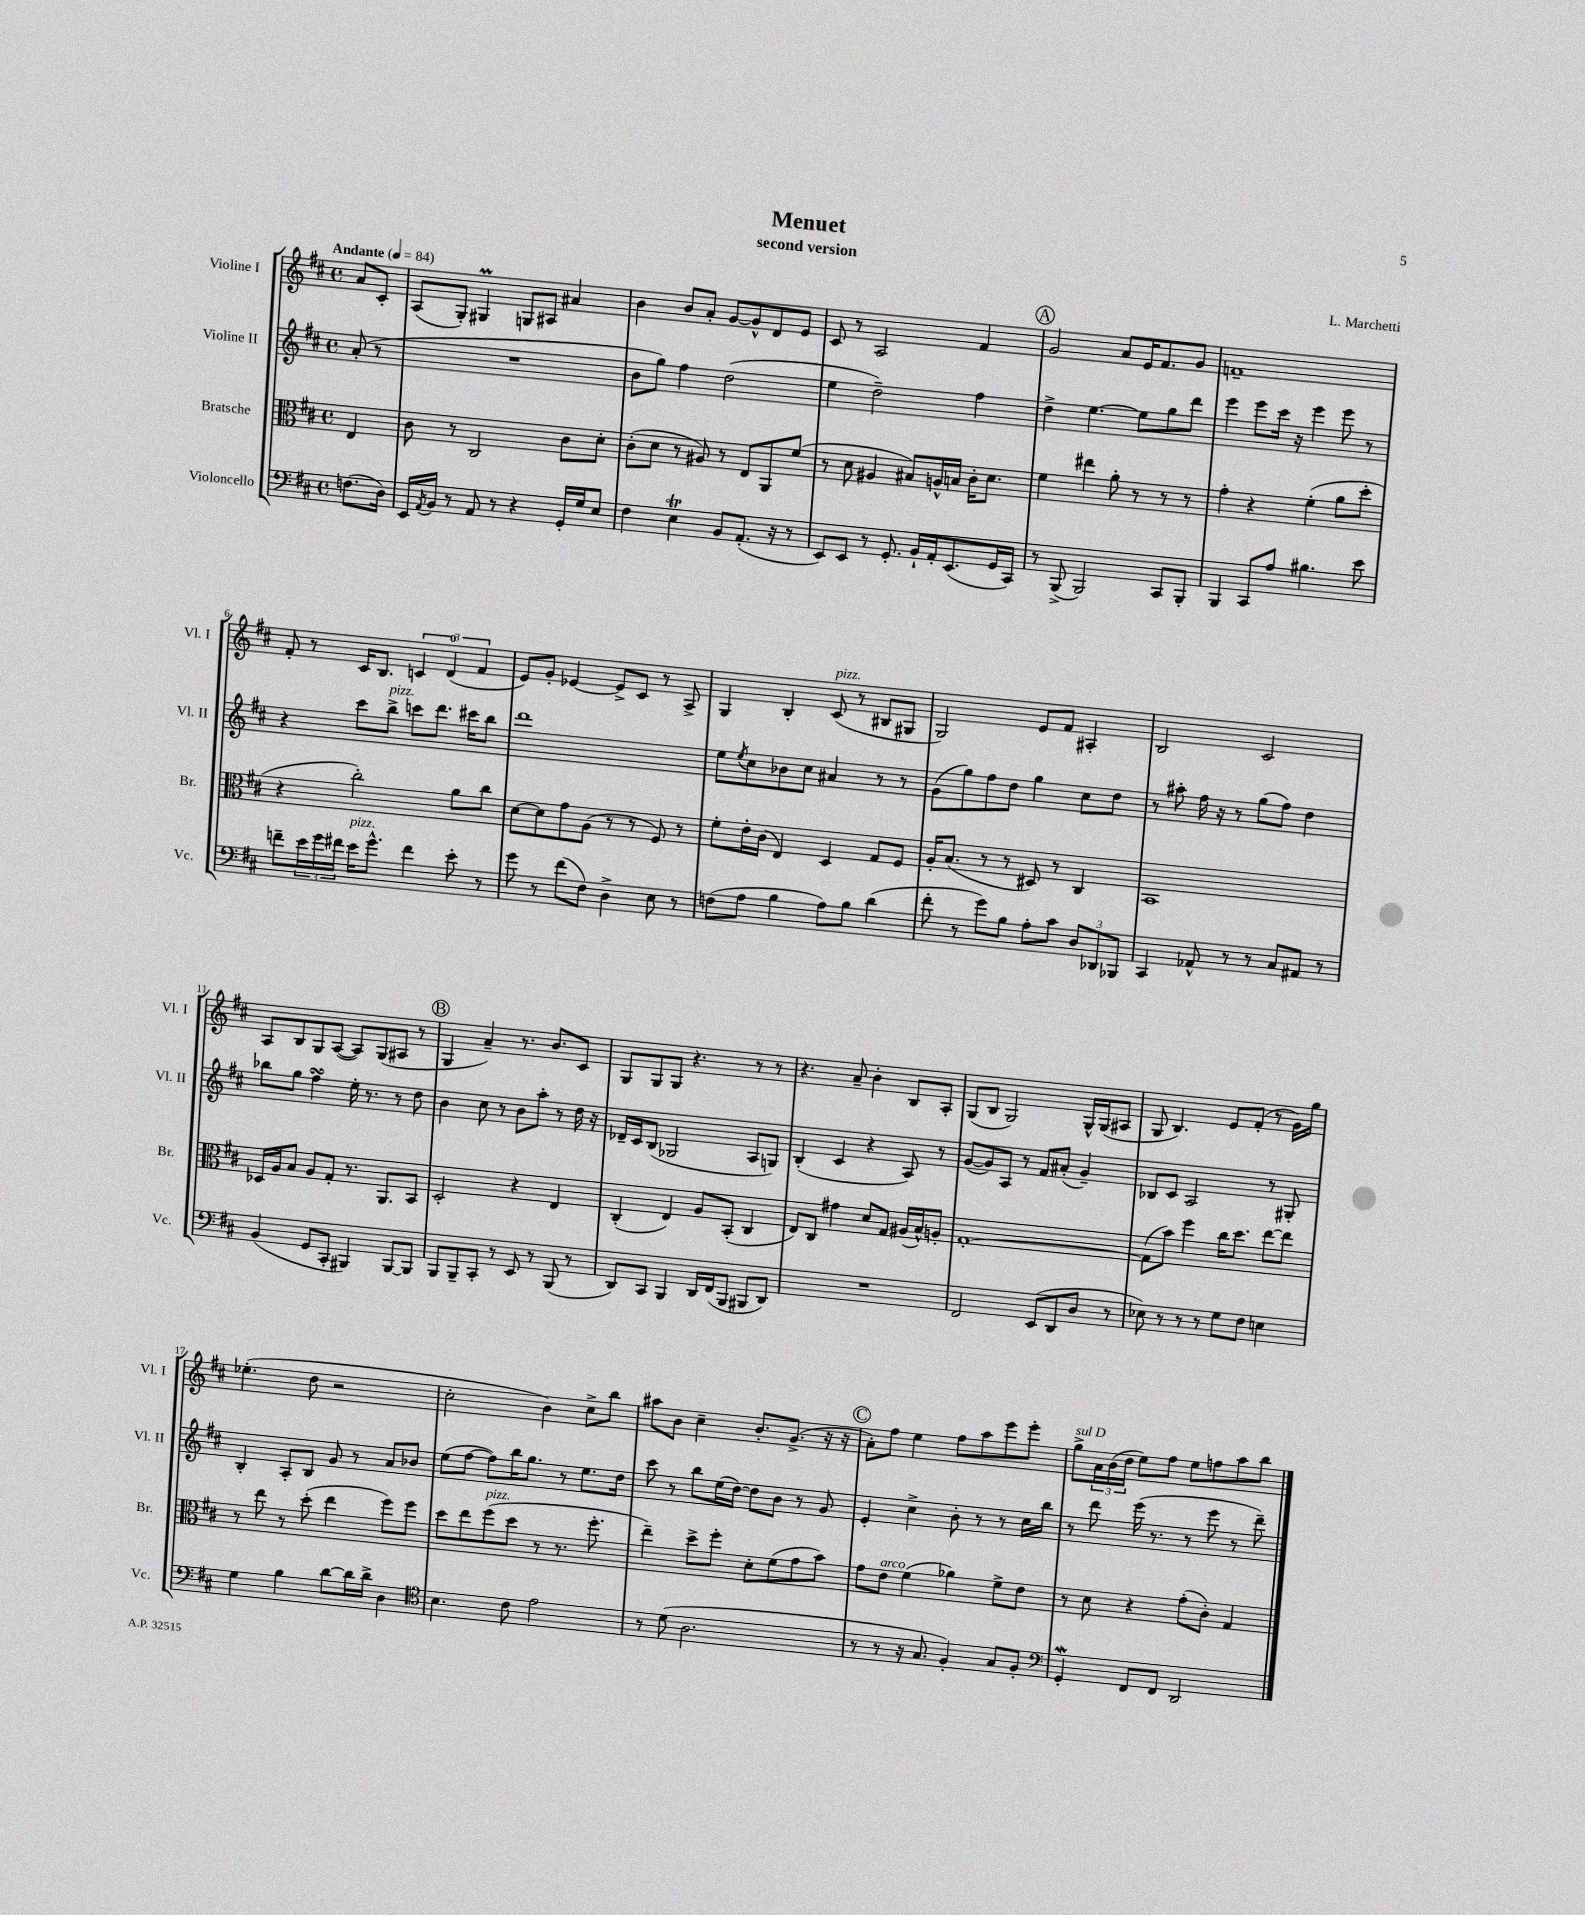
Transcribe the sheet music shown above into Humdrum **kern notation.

**kern	**kern	**kern	**kern
*part4	*part3	*part2	*part1
*staff4	*staff3	*staff2	*staff1
*I"Violoncello	*I"Bratsche	*I"Violine II	*I"Violine I
*I'Vc.	*I'Br.	*I'Vl. II	*I'Vl. I
*clefF4	*clefC3	*clefG2	*clefG2
*k[f#c#]	*k[f#c#]	*k[f#c#]	*k[f#c#]
*M4/4	*M4/4	*M4/4	*M4/4
*met(c)	*met(c)	*met(c)	*met(c)
*MM84	*MM84	*MM84	*MM84
=	=	=	=
!	!	!	!LO:TX:a:B:t=Andante
(8.Fn\L	4E/	(8a'/	8a/L
.	.	8r	8c#'/J
16D\Jk)	.	.	.
=1	=1	=1	=1
16EE/LL	8c#\	1r	(8A/L
8qAA/	.	.	.
16BB/JJ	.	.	.
8r	8r	.	8G'/J)
8AA/	2C#/	.	4G#Xm/
8r	.	.	.
4r	.	.	8Gn/L
.	.	.	8A#X/J
16GG'/LL	8c#\L	.	4a#X/
16G/J	.	.	.
8E/J	8d'\J	.	.
=2	=2	=2	=2
4F#\	(8c#'\L	8b\L	4b\
.	8d\J	8gg\J)	.
4ET\	8r	4ff#\	8b/L
.	8A#X/)	.	8a'/J
8BB/L	8r	(2dd\	[8g/L
(8.AA'/J	8E/L	.	8g^^/]
.	8AA/	.	8d/
16r	.	.	.
8r	(8f#/J	.	8e/J
=3	=3	=3	=3
8EE/L)	8r	4ee\	8c#/
8EE/J	8d\	.	8r
8r	4A#X/	2dd~\)	2A/
8.GG'/	.	.	.
.	8B#X/L)	.	.
16BB`/LL	.	.	.
16AA'/J	16An^^/L	.	.
(8.EE/	16Bn/JJ	.	.
.	16c#'\KL	4ff#\	4f#/
.	8.d\J	.	.
16GG/L	.	.	.
16CC#/JJ)	.	.	.
!!LO:REH:place=s1:t=A
=4	=4	=4	=4
8r	4f#\	4dd^\	2g/
(8BBB^/	.	.	.
2BBB/)	4ee#X\	[4.ee\	.
.	8a'\	.	8a/L
.	8r	8ee\L]	16e/K
.	.	.	8.f#/
8CC#/L	8r	8gg\	.
8BBB'/J	8r	8ddd\J	8g/J
=5	=5	=5	=5
4BBB/	4g'\	4eee\	1fn~
8CC#/L	4r	8eee\L	.
8A/J	.	16ccc#\Jk	.
.	.	16r	.
4.B#X\	(4f#'\	4eee\	.
.	8a\L	8eee\	.
8e\	8dd'\J	8r	.
!!LO:LB:g=z
=6	=6	=6	=6
8fn~\L	4r	4r	8f#'/
24e\L	.	.	8r
24g\	.	.	.
24f#X\JJ	.	.	.
!LO:TX:a:i:t=pizz.	!	!	!
16e\KL	2cc#'\)	8ccc#\L	16c#/KL
8.g^^\J	.	.	8.B/J
!	!	!LO:TX:a:i:t=pizz.	!
.	.	8bb^\J	.
4f#\	.	8cccn\L	6cn/
.	.	8.ddd\J	.
.	.	.	(6d/
8e'\	8a\L	.	.
.	.	16ccc#X\KL	.
.	.	.	6f#/
8r	8cc#\J	8bb\J	.
=7	=7	=7	=7
8g\	[8d\L	1ddd	8e/L)
8r	8d\]	.	8g'/J
(8f#\L	8g\	.	[4e-X/
8F#\J)	(8A\J	.	.
4D^\	8r	.	8e-^/L]
.	8r	.	8c#/J
8E\	8F#/)	.	8r
8r	8r	.	8A^/
=8	=8	=8	=8
(8Fn\L	8f#'\L	8ee\L	4G/
.	.	8qee/	.
8A\J	16e'\L	8cc#\	.
.	(16c#\JJ	.	.
4B\	4E/)	8b-X\	4B'/
.	.	8cc#\J	.
!	!	!	!LO:TX:a:i:t=pizz.
8A\L)	4D/	4a#X/	(8c#/
8B\J	.	.	8r
(4d\	8G/L	8r	8B#X/L
.	8F#/J	8r	8G#X/J
=9	=9	=9	=9
8f#'\	16A'/KL	(8g\L	2G/)
.	(8.B/J	.	.
8r	.	8gg\)	.
8g\L)	8r	8ff#\	.
8B\J	8r	8dd\J	.
8A'\L	8D#X/)	4gg\	8e/L
8c#\J	8r	.	8f#/J
12D/L	4C#/	8cc#\L	4A#X'/
12DD-X/	.	.	.
.	.	8dd\J	.
12BBB-X/J	.	.	.
=10	=10	=10	=10
4CC#/	1BB	8r	2B/
.	.	8aa#X'\	.
8AA-X^^/	.	16ff#\	.
.	.	16r	.
8r	.	8r	.
8r	.	(8gg\L	2c#/
8C#/L	.	8ff#\J)	.
8AA#X/J	.	4dd\	.
8r	.	.	.
!!LO:LB:g=z
=11	=11	=11	=11
(4BB/	16D-X/LL	8bb-X\L	8A/L
.	16A/J	.	.
.	8B/J	8gg\J	8B/
8GG/L	8A/L	4ff#sSsS\	8G/
8CC#'/J	8G'/J	.	([8A/J
4BBB#X/)	8.r	16ee'\	8A/L])
.	.	8.r	.
.	.	.	(8G/
.	8.AA/L	.	.
[8BBB#/L	.	8r	8A#X/J
8BBB#/J]	8BB/J	8dd\	8r
!!LO:REH:place=s1:t=B
=12	=12	=12	=12
8BBB/L	2D'/	4b\	4G/
8BBB~/	.	.	.
8CC#'/J	.	8cc#\	4a~/)
8r	.	8r	.
8EE/	4r	8b\L	8.r
8r	.	8aa'\J	.
.	.	.	8.b/L
(8BBB/	4E/	8r	.
8r	.	16dd\	8c#/J
.	.	16r	.
=13	=13	=13	=13
8DD/L)	(4C#'/	16d-X~/LL	8G/L
.	.	16c#/J	.
8CC#/J	.	(8B/J	8G/
4BBB/	4E/)	2G-X/	8G/J
.	.	.	4.r
16DD/LL	8A/L	.	.
(16FF#/J	.	.	.
8BBB/J	(8BB'/J	.	.
8BBB#X/L	4C#/	8A/L	8r
8DD/J)	.	8Gn/J)	8r
=14	=14	=14	=14
1r	8E/L)	(4B'/	4.r
.	8C#/J	.	.
.	4g#X\	4c#/	.
.	.	.	8a~/
.	8d/L	4r	4b'\
.	8G/J	.	.
.	(16A#X/LL	8A/)	8B/L
.	16B^^/J)	.	.
.	8An'/J	8r	8A'/J
=15	=15	=15	=15
2FF#/	[1G'	([8g/L	(8G/L
.	.	8g/])	8B/J
.	.	8A/J	2G/)
.	.	8r	.
(8EE/L	.	8f#/L	.
8DD/	.	(8a#X'/J	.
8D/J	.	4g~/)	16G^^/LL
.	.	.	(16G/J
8r	.	.	8A#X/J
=16	=16	=16	=16
8E-X\)	(8G\L]	8B-X/L	8G/
8r	8b\J)	8c#/J	4.B/)
8r	4ff#\	2A/	.
8r	.	.	.
8G\L	16cc#\KL	.	8e/L
.	8.dd\J	.	.
8F#\J	.	.	(8f#'/J
4En\	[8ee\L	8r	8r
.	8ee\J]	8G#X'/	16g\LL)
.	.	.	16gg\JJ
!!LO:LB:g=z
=17	=17	=17	=17
4G\	8r	4B'/	(4.ee-X'\
.	8ee\	.	.
4B\	8r	8A'/L	.
.	(8dd'\	8B/J	8dd\
[8d\L	4ee\	8g/	2r
16d\L]	.	8r	.
16d^\JJ	.	.	.
4D\	8ff#\L)	8a/L	.
.	8ff#\J	8b-X/J	.
=18	=18	=18	=18
*clefC4	*	*	*
4.B\	8dd\L	(8ee\L	2cc#'\
.	8ee\	[8ff#\J	.
!	!LO:TX:a:i:t=pizz.	!	!
.	(8ff#\	8ff#\L])	.
8c#\	8dd\J	16bb\K	.
.	.	8.gg\J	.
2e\	8r	.	4b\)
.	8.r	8r	.
.	.	8.ee\L	8cc#^\L
.	8.ff#'\	.	.
.	.	.	8bb\J
.	.	16dd\Jk	.
=19	=19	=19	=19
8r	4ee~\)	8ccc#\	8aa#X\L
(8d\	.	8r	8b\J
2.A\	8dd^\L	8bb\L	4cc#~\
.	8ff#'\J	(16ee\L	.
.	.	[16dd\JJ)	.
.	8d'\L	8dd\L]	8.b'/L
.	(8f#\	8b\J	.
.	.	.	(8.g^/J
.	8g\	8r	.
.	8b\J)	8g/	16r
.	.	.	16r
!!LO:REH:place=s1:t=C
=20	=20	=20	=20
8r	8g\L	4e'/	8a'\L)
!	!LO:TX:a:i:t=arco	!	!
8r	8e\J	.	8ff#\J
16r	(4f#\	4cc#^\	4ee\
8.G/	.	.	.
4F#'/)	4a-X\)	8b'\	8ff#\L
.	.	8r	8aa\
8G/L	8f#^\L	8r	8eee\
8F#'/J	8e\J	16cc#\LL	8eee'\J
.	.	16bb\JJ	.
=21	=21	=21	=21
*clefF4	*	*	*
!	!	!	!LO:TX:a:i:t=sul D
4GGw'/	8r	8r	8gg^\L
.	8d\	8ddd\	24a\L
.	.	.	(24b\
.	.	.	24dd\JJ
8FF#/L	4r	(16eee\	8ee\L)
.	.	8.r	.
8FF#/J	.	.	8ff#\J
2DD/	(8g'\L	8r	8ee\L
.	8c#'\J)	8eee\	8ffn\
.	4G/	8r	8aa\
.	.	8ddd~\)	8bb\J
==	==	==	==
*-	*-	*-	*-
